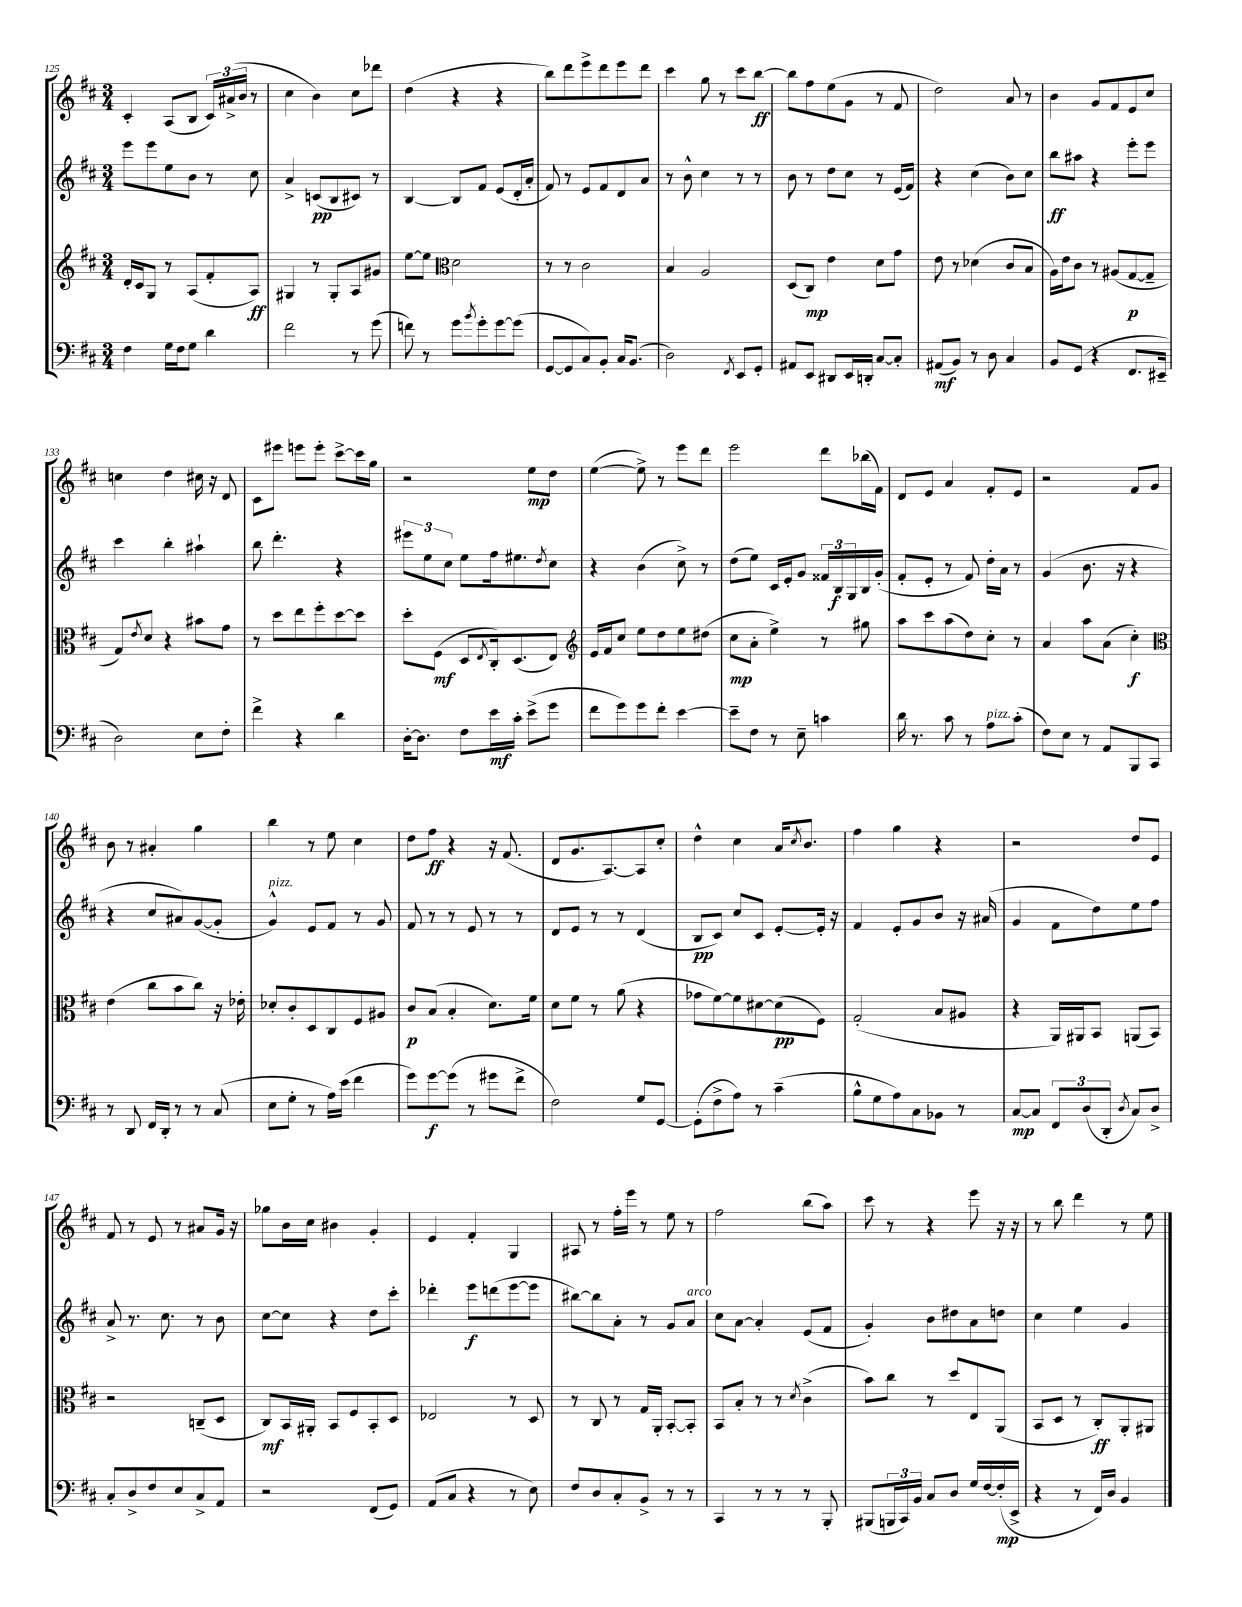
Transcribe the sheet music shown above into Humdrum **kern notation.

**kern	**kern	**kern	**kern
*staff4	*staff3	*staff2	*staff1
*clefF4	*clefG2	*clefG2	*clefG2
*k[f#c#]	*k[f#c#]	*k[f#c#]	*k[f#c#]
*M3/4	*M3/4	*M3/4	*M3/4
4F#\	16d'/LL	8eee\L	4c#'/
.	16c#/J	.	.
.	8G/J	8eee\	.
16G\LL	8r	8ee\	(8A/L
16F#\J	.	.	.
8G\J	(8A/L	8b\J	8B/J
4d\	8f#'/	8r	24c#/LL)
.	.	.	(24a#^/
.	.	.	24b/JJ
.	8A/J)	8cc#\	8r
=	=	=	=
2f#\	4G#/	4a^/	4cc#\
.	8r	(8c/L	4b\)
.	8G#'/L	8B/	.
8r	8A/	8c#/J)	8cc#\L
(8g\	8g#/J	8r	8ddd-\J
=	=	=	=
8f\)	[8ee\L	[4B/	(4dd\
8r	8ee\]J	.	.
*	*clefC3	*	*
8g\L	2d\	8B/]L	4r
8qb/	.	.	.
8g'\	.	8f#/J	.
[8g\	.	(8e/L	4r
(8g\]J	.	16d'/L	.
.	.	16a'/JJ	.
=	=	=	=
[8GG/L	8r	8f#/)	8bb\L)
8GG/]	8r	8r	8ddd\
8C#/)	2c#\	8e/L	8eee^\
8BB'/J	.	8f#/	8ddd\
16C#/LK	.	8d/	8eee\
(8.BB/J	.	.	.
.	.	8a/J	8ddd\J
=	=	=	=
2D\)	4B/	8r	4ccc#\
.	.	8b^^\	.
.	2A/	4cc#\	8gg\
.	.	.	8r
8qFF#/	.	.	.
8EE/L	.	8r	8ccc#\L
8GG'/J	.	8r	[8bb\J
=	=	=	=
8AA#/L	(8D/L	8b\	8bb\]L
8EE/J	8C#/J)	8r	8ff#\
8DD#/L	4e\	8dd\L	(8ee\
16EE/L	.	8cc#\J	8g\J
16DD'/JJ	.	.	.
[8C#/L	8d\L	8r	8r
8C#'/]J	8g\J	(16e/LL	8f#/
.	.	16f#/JJ)	.
=	=	=	=
(8AA#/L	8e\	4r	2dd\)
8BB/J)	8r	.	.
8r	(4d-\	(4cc#\	.
8D\	.	.	.
4C#/	8c#/L	8b\L)	8a/
.	8B/J	8cc#\J	8r
=	=	=	=
8BB/L	16A\LL)	8bb\L	4b\
.	16e\J	.	.
(8GG/J	8c#\J	8aa#\J	.
4r	8r	4r	8g/L
.	(8A#/L	.	8f#/
8.FF#/L	[8G/	8eee'\L	8e/
.	8G~/]J	8eee\J	8cc#/J
16EE#~/Jk	.	.	.
=	=	=	=
2D\)	8G/L)	4ccc#\	4cc\
.	8qe/	.	.
.	8d/J	.	.
.	4r	4bb'\	4dd\
8E\L	8b#\L	4aa#`\	16cc#\
.	.	.	16r
8F#'\J	8g\J	.	8d/
=	=	=	=
4f#^\	8r	8bb\	8c#\L
.	8dd\L	4.ddd'\	8eee#\J
4r	8ee\	.	8eee\L
.	8ff#'\	.	8eee'\J
4d\	[8dd\	4r	[8ccc#^\L
.	8dd\]J	.	16ccc#\]L
.	.	.	16gg\JJ
=	=	=	=
[16D'\LK	8dd'\L	12eee#\L	2r
8.D\]J	.	.	.
.	.	12ee\	.
.	(8F#\J	.	.
.	.	12cc#\J	.
8F#\L	8D/L	8ee\L	.
.	8qE/	.	.
16e\L	16C#'/k)	16ff#\k	.
16c#'\JJ	(8.D/	8.ee#\	.
(8e^\L	.	.	8ee\L
.	.	8qdd/	.
8g\J	8E/J)	8cc#\J	8dd\J
=	=	=	=
*	*clefG2	*	*
8f#\L	16e/LL	4r	([4ee\
.	16f#/J	.	.
8g\)	8cc#/J	.	.
8g\	8ee\L	(4b\	8ee^\])
8f#'\J	8dd\	.	8r
[4e\	8ee\	8cc#^\)	8eee\L
.	(8dd#\J	8r	8ddd\J
=	=	=	=
8e~\]L	8cc#\L	(8dd\L	2eee\
8F#\J	8a'\J	8ee\J)	.
8r	4ee^\)	16c#/LL	.
.	.	16e'/J	.
8E~\	.	8g/J	.
4c\	8r	24f##/LL	8ddd\L
.	.	24B/	.
.	.	24G/	.
.	8gg#\	16B/	(16bb-\L
.	.	(16g'/JJ	16f#\JJ)
=	=	=	=
16d\	8aa\L	8f#'/L	8d/L
8.r	.	.	.
.	8ccc#\	8e'/J	8e/J
8c#\	(8aa\	8r	4a/
8r	8dd\)	8f#/)	.
8A\L	8cc#'\J	16dd'\LL	8f#'/L
.	.	16a\JJ	.
(8c#'\J	8r	8r	8e/J
=	=	=	=
8F#\L)	4a/	(4g/	2r
8E\J	.	.	.
8r	8aa\L	8.b\	.
8AA/L	(8a\J	.	.
.	.	16r	.
8BBB/	4cc#'\)	4r	8f#/L
8CC#/J	.	.	8g/J
=	=	=	=
*	*clefC3	*	*
8r	(4e\	4r	8b\
8DD/	.	.	8r
16FF#/LL	8cc#\L	8cc#/L	4a#'/
16DD'/JJ	.	.	.
8r	8b\	8a#/)	.
8r	8cc#\J)	([8g/	4gg\
(8C#/	16r	8g'/]J	.
.	16e-'\	.	.
=	=	=	=
8E\L	8d-'/L	4g^^/)	4bb\
8G'\J	8c#'/	.	.
8r	8D/	8e/L	8r
16A\LL)	8C#/	8f#/J	8ee\
(16e\JJ	.	.	.
4f#\	8F#/	8r	4cc#\
.	8A#/J	8g/	.
=	=	=	=
8g\L)	8c#/L	8f#/	8dd\L
[8g\	(8B/J	8r	8ff#\J
(8g\]J	4B'/	8r	4r
8r	.	8e/	.
8g#\L	8.d\L)	8r	16r
.	.	.	(8.f#/
8f#^\J	.	8r	.
.	16f#\Jk	.	.
=	=	=	=
2F#\)	8d\L	8d/L	8d/L
.	8f#\J	8e/J	8.g/
.	8r	8r	.
.	.	.	[8.A/)
.	(8a\	8r	.
8G/L	4r	(4d/	8A/]
[8GG/J	.	.	8cc#'/J
=	=	=	=
(8GG'\]L	8g-\L	8B/L	4dd^^\
8F#^\	[8f#\)	8c#/J)	.
8A\J)	8f#\]	8cc#/L	4cc#\
8r	[8d#\	8c#/J	.
(4c#~\	(8d#\]	[8e'/L	16a/LK
.	.	.	8qcc#/
.	.	.	8.b/J
.	8F#\J)	16e'/]Jk	.
.	.	16r	.
=	=	=	=
8B^^\L	(2G'/	4f#/	4ff#\
8G\	.	.	.
8A\)	.	8e'/L	4gg\
8C#\	.	8g/	.
8BB-\J	8B/L	8b/J	4r
8r	8A#/J	16r	.
.	.	(16a#/	.
=	=	=	=
[8C#/L	4r	4g/	2r
8C#/]J	.	.	.
12FF#/L	16AA/LL)	8f#\L	.
.	16AA#/J	.	.
(12D/	.	.	.
.	8BB/J	8dd\)	.
12DD'/J	.	.	.
8qD/	.	.	.
8C#/L)	(8AA/L	8ee\	8dd/L
8D^/J	8BB/J)	8ff#\J	8e/J
=	=	=	=
8C#'/L	2r	8a^/	8f#/
8D^/	.	8.r	8r
8F#/	.	.	8e/
.	.	8.cc#\	.
8E/	.	.	8r
8C#^/	(8C~/L	8r	8a#/L
8AA/J	8D/J	8b\	16g/Jk
.	.	.	16r
=	=	=	=
2r	8C#/L)	[8cc#\L	8gg-\L
.	16BB/L	8cc#\]J	16b\L
.	16AA#'/JJ	.	16cc#\JJ
.	8BB/L	4r	4b#\
.	8F#/	.	.
(8FF#/L	8BB'/	8dd\L	4g'/
8GG/J)	8D/J	8ccc#'\J	.
=	=	=	=
(8AA/L	2E-/	4ddd-'\	4e/
8C#/J	.	.	.
4r	.	8eee\L	4f#'/
.	.	(8ddd\	.
8r	8r	[8eee\	4G/
8E\)	8D/	8eee\]J	.
=	=	=	=
8F#/L	8r	[8bb#\L)	8A#/
8D/	8C#/	8bb#\]	8r
8C#'/	8r	8a'\J	16ff#'\LL
.	.	.	16eee\JJ
8BB^/J	16G/LL	8r	8r
.	16AA'/JJ	.	.
8r	[8BB'/L	8g/L	8ee\
8r	8BB'/]J	8a/J	8r
=	=	=	=
4CC#/	8BB/L	8cc#\L	2ff#\
.	8B'/J	[8a\J	.
8r	8r	4a'/]	.
8r	8r	.	.
.	8qd/	.	.
8r	(4c#^\	(8e/L	(8bb\L
8BBB'/	.	8f#/J	8aa\J)
=	=	=	=
(8BBB#/L	8b\L)	4g'/)	8ccc#\
24BBB/L	8cc#\J	.	8r
24CC#/)	.	.	.
24BB/JJ	.	.	.
8C#/L	8r	8b\L	4r
8D/J	8dd/L	8dd#\	.
16G/LL	8E/	8a\	8eee\
[16F#/	.	.	.
(16F#'/]	(8AA/J	8dd\J	16r
16EE^/JJ	.	.	16r
=	=	=	=
4r	8BB/L	4cc#\	8r
.	8D/J	.	8bb\
8r	8r	4ee\	4ddd\
16FF#/LL)	8C#'/L)	.	.
16D/JJ	.	.	.
4BB/	8AA'/	4g/	8r
.	8AA#/J	.	8ee\
==	==	==	==
*-	*-	*-	*-
